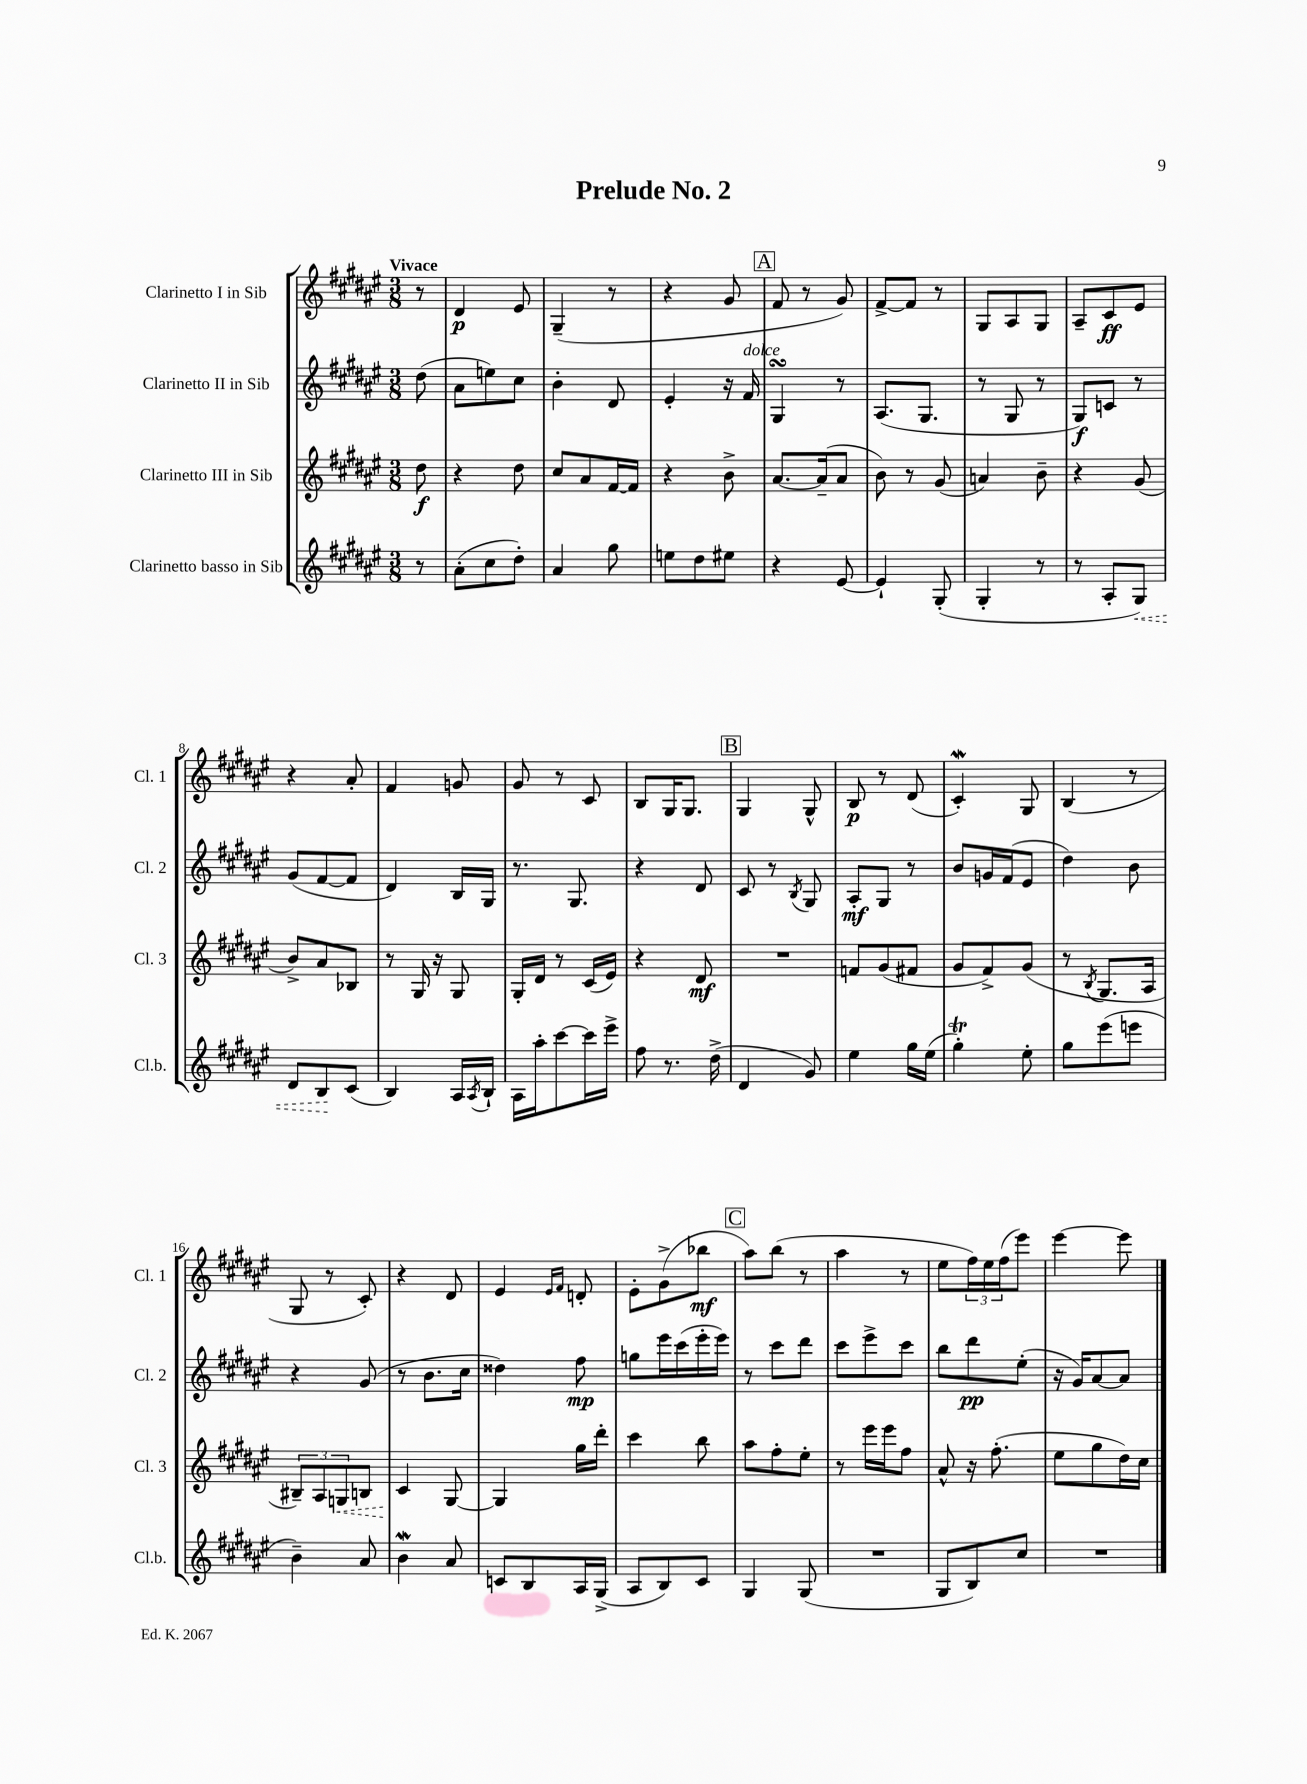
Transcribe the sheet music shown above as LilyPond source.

\header { title = "Prelude No. 2" }
<<
\new StaffGroup <<
\new Staff = "s0" \with { instrumentName = "Clarinetto I in Sib" shortInstrumentName = "Cl. 1" } {
    \clef treble \key fis \major \numericTimeSignature \time 3/8 \partial 8 \tempo "Vivace"
    r8 |
    dis'4\p eis'8 |
    gis4--( r8 |
    r4 gis'8 |
    \mark \markup { \box "A" } fis'8 r8 gis'8) |
    fis'8~-> fis'8 r8 |
    gis8 ais8 gis8 |
    ais8-- cis'8\ff eis'8 |
    r4 ais'8-. |
    fis'4 g'8 |
    gis'8 r8 cis'8 |
    b8 gis16 gis8. |
    \mark \markup { \box "B" } gis4 gis8-^ |
    b8\p r8 dis'8( |
    cis'4-.\mordent) gis8 |
    b4( r8 |
    gis8 r8 cis'8-.) |
    r4 dis'8 |
    eis'4 \grace { eis'16 fis'16 } d'8-. |
    eis'8-. gis'8->( bes''8\mf |
    \mark \markup { \box "C" } ais''8) b''8( r8 |
    ais''4 r8 |
    eis''8 \tuplet 3/2 { fis''16) eis''16 fis''16( } eis'''8) |
    eis'''4~ eis'''8 \bar "|." |
}
\new Staff = "s1" \with { instrumentName = "Clarinetto II in Sib" shortInstrumentName = "Cl. 2" } {
    \clef treble \key fis \major \numericTimeSignature \time 3/8 \partial 8
    dis''8( |
    ais'8 e''8) cis''8 |
    b'4-. dis'8 |
    eis'4-. r16 fis'16^\markup { \italic "dolce" } |
    \mark \markup { \box "A" } gis4\turn r8 |
    ais8.( gis8. |
    r8 gis8 r8 |
    gis8\f) c'8 r8 |
    gis'8( fis'8~ fis'8 |
    dis'4) b16 gis16 |
    r8. gis8. |
    r4 dis'8 |
    \mark \markup { \box "B" } cis'8 r8 \acciaccatura { b8 } gis8 |
    ais8-.\mf gis8 r8 |
    b'8 g'16 fis'16( eis'8 |
    dis''4) b'8 |
    r4 gis'8( |
    r8 b'8. cis''16 |
    disis''4) fis''8\mp |
    g''8 eis'''16 cis'''16( eis'''16-. eis'''16) |
    \mark \markup { \box "C" } r8 cis'''8 dis'''8 |
    cis'''8 eis'''8-> cis'''8 |
    b''8 dis'''8\pp eis''8-.( |
    r16 gis'16) ais'8~ ais'8 \bar "|." |
}
\new Staff = "s2" \with { instrumentName = "Clarinetto III in Sib" shortInstrumentName = "Cl. 3" } {
    \clef treble \key fis \major \numericTimeSignature \time 3/8 \partial 8
    dis''8\f |
    r4 dis''8 |
    cis''8 ais'8 fis'16~ fis'16 |
    r4 b'8-> |
    \mark \markup { \box "A" } ais'8.~ ais'16--( ais'8 |
    b'8) r8 gis'8( |
    a'4) b'8-- |
    r4 gis'8( |
    b'8->) ais'8 bes8 |
    r8 gis16 r16 gis8 |
    gis16-. dis'16 r8 cis'16( eis'16) |
    r4 dis'8\mf |
    \mark \markup { \box "B" } R4. |
    f'8 gis'8( fis'8 |
    gis'8 fis'8->) gis'8( |
    r8 \acciaccatura { b8 } gis8. ais16 |
    \tuplet 3/2 { bis8--) ais8 \once \override Hairpin.style = #'dashed-line g8\< } b8 |
    cis'4\! gis8~ |
    gis4 gis''16 dis'''16-. |
    cis'''4 b''8 |
    \mark \markup { \box "C" } ais''8 fis''8-. eis''8-. |
    r8 eis'''16 eis'''16 fis''8 |
    ais'8-^ r16 fis''8.-.( |
    eis''8 gis''8 dis''16) cis''16 \bar "|." |
}
\new Staff = "s3" \with { instrumentName = "Clarinetto basso in Sib" shortInstrumentName = "Cl.b." } {
    \clef treble \key fis \major \numericTimeSignature \time 3/8 \partial 8
    r8 |
    ais'8-.( cis''8 dis''8-.) |
    ais'4 gis''8 |
    e''8 dis''8 eis''8 |
    \mark \markup { \box "A" } r4 eis'8~ |
    eis'4-! gis8-.( |
    gis4-. r8 |
    r8 ais8-. \once \override Hairpin.style = #'dashed-line gis8\<) |
    dis'8 b8\! cis'8( |
    b4) ais16 \acciaccatura { ais8 } b16-! |
    ais16 ais''16-. cis'''8~ cis'''16 eis'''16-> |
    fis''8 r8. dis''16->( |
    \mark \markup { \box "B" } dis'4 gis'8) |
    eis''4 gis''16 eis''16( |
    gis''4-.\trill) eis''8-. |
    gis''8 eis'''8( e'''8 |
    b'4--) ais'8 |
    b'4\mordent ais'8 |
    c'8 b8 ais16 gis16->( |
    ais8 b8) cis'8 |
    \mark \markup { \box "C" } gis4 gis8( |
    R4. |
    gis8 b8) cis''8 |
    R4. \bar "|." |
}
>>
>>
